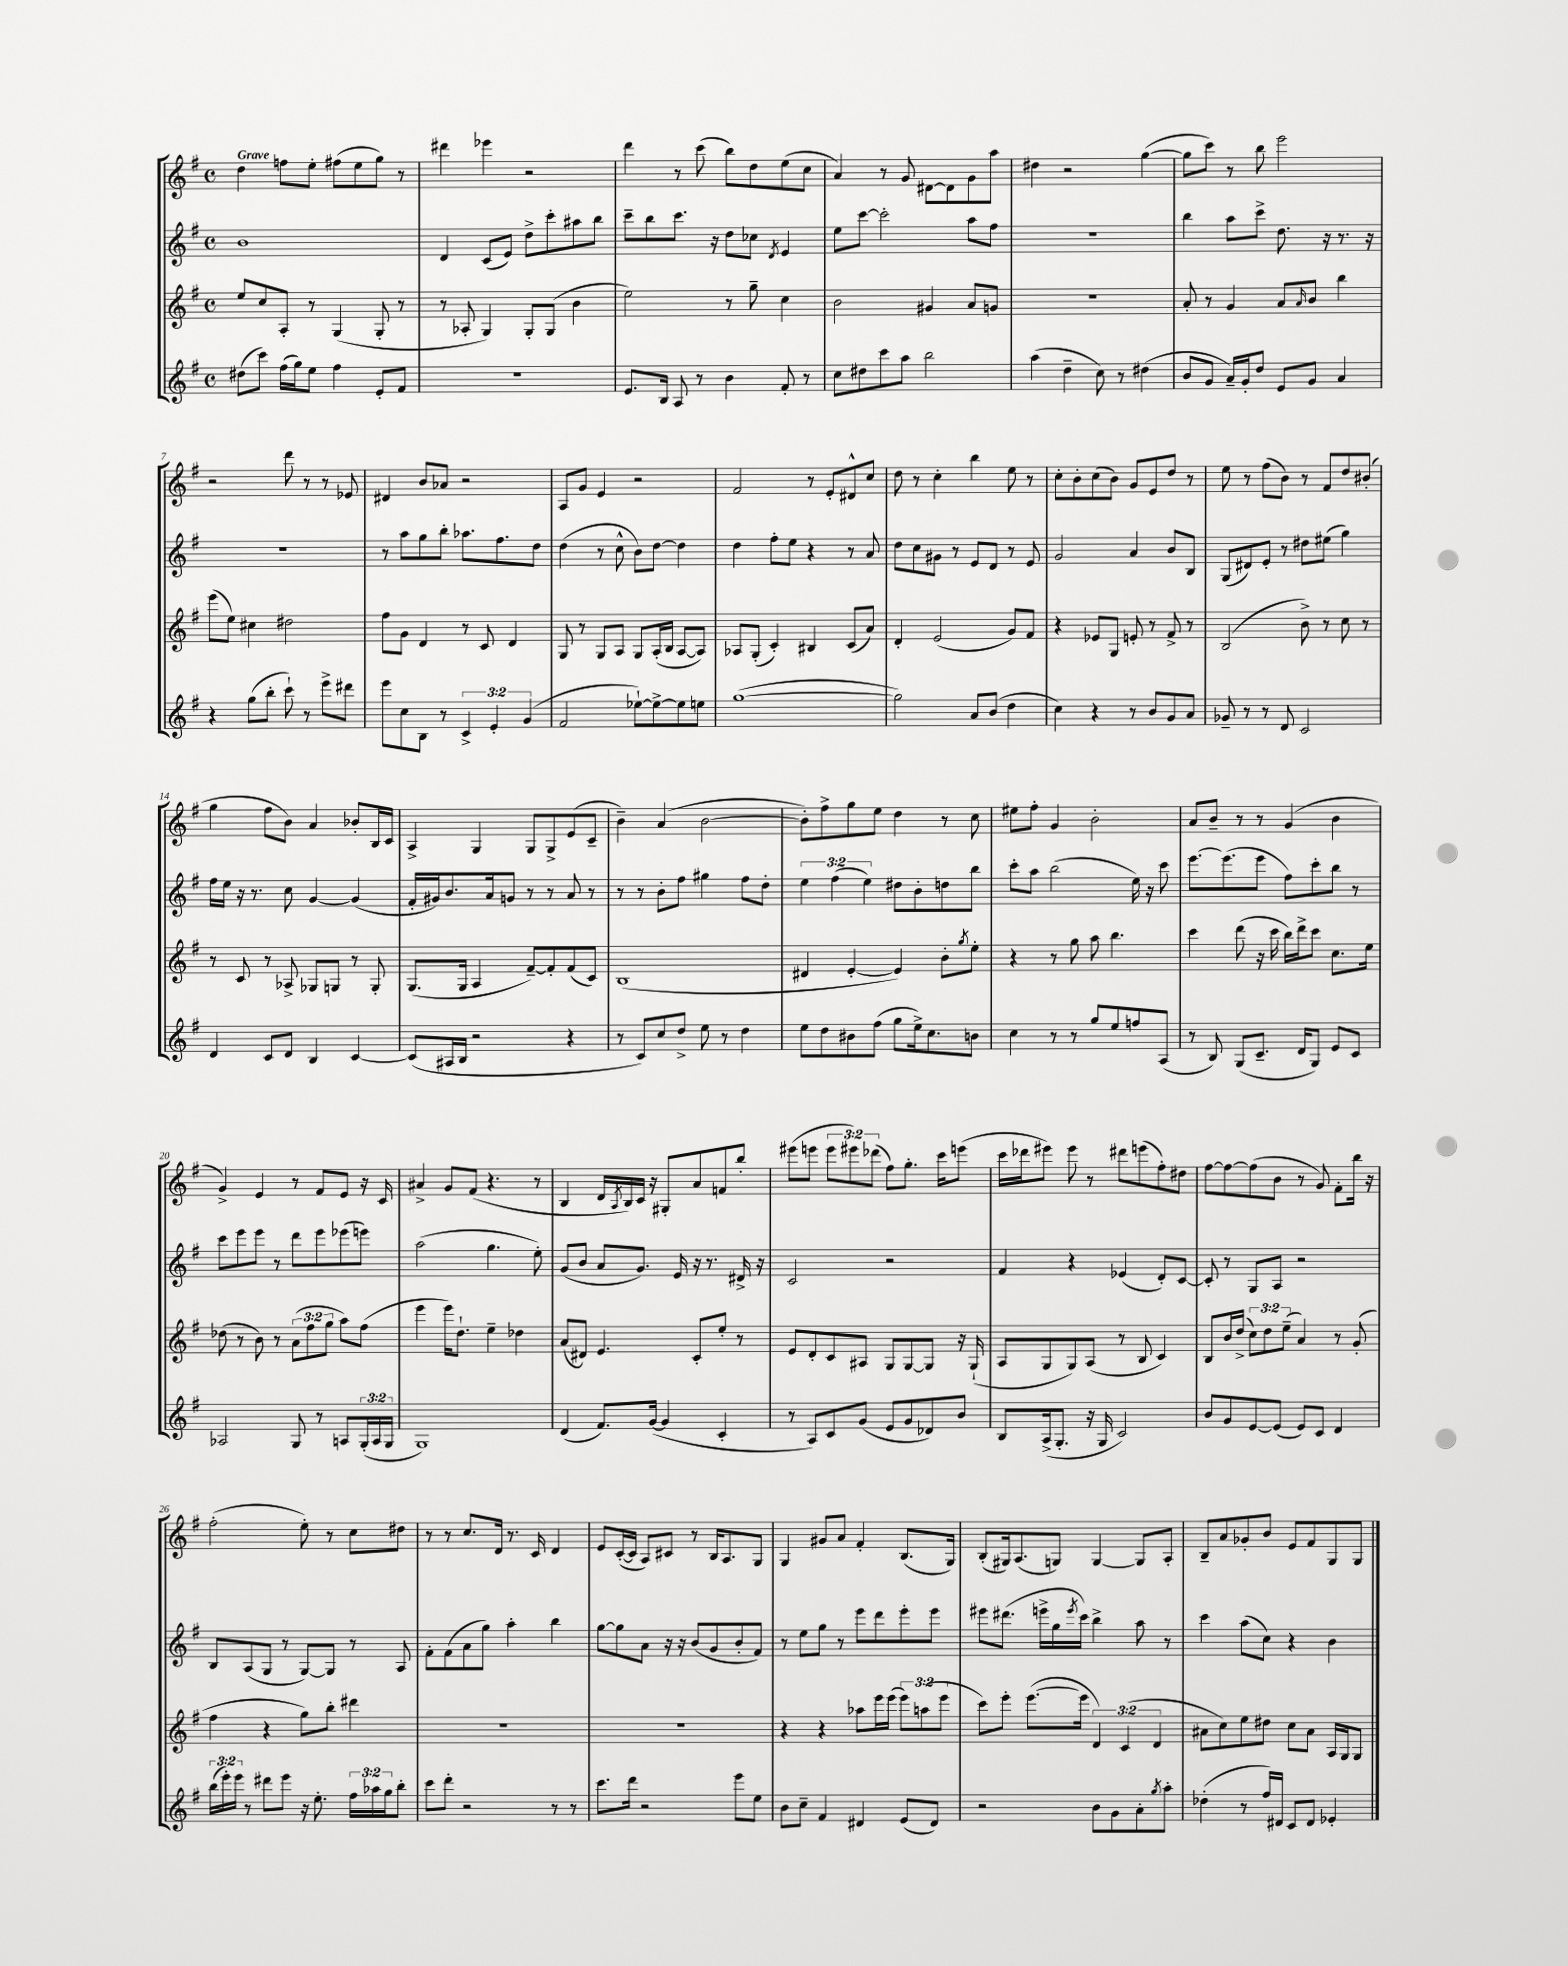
<<
\new StaffGroup <<
\new Staff = "s0" {
    \clef treble \key g \major \defaultTimeSignature \time 4/4 \override Staff.TupletNumber.text = #tuplet-number::calc-fraction-text \tempo "Grave"
    d''4 f''8 e''8-. fis''8( e''8 g''8) r8 |
    dis'''4 ees'''4 r2 |
    d'''4 r8 c'''8( b''8) d''8 e''8( c''8 |
    a'4) r8 g'8 dis'8~ dis'8 g'8 a''8 |
    dis''4 r2 g''4~( |
    g''8 c'''8) r8 b''8 e'''2 |
    r2 d'''8 r8 r8 ees'8 |
    dis'4 b'8 aes'8 r2 |
    a8 g'8 e'4 r2 |
    fis'2 r8 e'8-. dis'8-^ c''8 |
    d''8 r8 c''4-. b''4 e''8 r8 |
    c''8-. b'8-. c''8( b'8) g'8 e'8 d''8 r8 |
    e''8 r8 fis''8( b'8) r8 fis'8 d''8 bis'8-.( |
    g''4 fis''8 b'8) a'4 bes'8-. b16 c'16 |
    a4-> g4 g8 g8-> e'8( c'8-- |
    b'4--) a'4( b'2~ |
    b'8-.) fis''8-> g''8 e''8 d''4 r8 c''8 |
    eis''8 fis''8-. g'4 b'2-. |
    a'8 b'8-- r8 r8 g'4( b'4 |
    g'4->) e'4 r8 fis'8 e'8 r16 c'16 |
    ais'4-> g'8 fis'8( r4. r8 |
    b4 d'16 \acciaccatura { a8 } b16) c'16 r16 gis8-. a'8 f'8 b''8-. |
    eis'''8( e'''8 \tuplet 3/2 { e'''8 eis'''8) des'''8( } fis''8) g''8.-. c'''16 e'''8( |
    c'''16 des'''16 eis'''8) eis'''8 r8 dis'''8 e'''8( fis''8-.) dis''8 |
    fis''8~ fis''8~ fis''8( b'8 r8 g'8) fis'8-. b''16 r16 |
    fis''2-.( e''8-.) r8 c''8 dis''8 |
    r8 r8 c''8. d'16 r8. c'16 d'4 |
    e'8 c'16~-.( c'16 a8) cis'8 r8 b16 a8. g8 |
    g4 gis'8 a'8 fis'4-. b8.( g16) |
    b8-.( gis16) a8.( g8) g4~ g8 a8-. |
    b8-- a'8 ges'8-. b'8 e'8 fis'8 g8 g8 \bar "|." |
}
\new Staff = "s1" {
    \clef treble \key g \major \defaultTimeSignature \time 4/4 \override Staff.TupletNumber.text = #tuplet-number::calc-fraction-text
    b'1 |
    d'4 c'8( e'8) d''8-> c'''8-. ais''8 b''8 |
    c'''8-- b''8 c'''8. r16 d''8 ces''8 \acciaccatura { d'8 } e'4 |
    e''8 c'''8~ c'''2-. a''8 fis''8 |
    r1 |
    b''4 a''8 c'''8-> d''8. r16 r8. r16 |
    R1 |
    r8 a''8 g''8 b''8-. aes''8. fis''8. d''8 |
    d''4( r8 c''8-^ b'8) d''8~ d''4 |
    d''4 fis''8-. e''8 r4 r8 a'8 |
    d''8 c''8 gis'8 r8 e'8 d'8 r8 e'8 |
    g'2 a'4 b'8 b8 |
    g8( dis'8) e'8-. r8 dis''8 eis''8( g''4) |
    fis''16 e''16 r16 r8. c''8 g'4~ g'4( |
    fis'16-. gis'16) b'8. a'16 g'8 r8 r8 a'8 r8 |
    r8 r8 b'8-. fis''8 gis''4 fis''8 d''8-. |
    \tuplet 3/2 { e''4 fis''4( e''4) } dis''8 b'8-. d''8 b''8 |
    c'''8-. a''8 b''2( e''16) r16 c'''8 |
    e'''8.~ e'''8.( e'''8 fis''8) c'''8-. b''8 r8 |
    c'''8 e'''8 e'''8 r8 d'''8 e'''8 ees'''8( e'''8) |
    a''2( g''4. e''8-.) |
    g'8( b'8 a'8 g'8.) e'16 r16 r8. dis'16-> r16 |
    c'2 r2 |
    fis'4 r4 ees'4( d'8-.) c'8~ |
    c'8-. r8 g8 a8 r2 |
    b8 a8( g8 r8 g8~) g8 r8 a8 |
    fis'8-. fis'8( a'8 g''8) a''4-. b''4 |
    g''8~ g''8 a'8 r16 r16 b'8( g'8 b'8-. fis'8) |
    r8 e''8 g''8 r8 e'''8 d'''8 e'''8-. e'''8 |
    eis'''8 dis'''8.( e'''16-> g''16 \acciaccatura { e'''8 } c'''16) b''4-> a''8 r8 |
    c'''4 a''8( c''8) r4 b'4 \bar "|." |
}
\new Staff = "s2" {
    \clef treble \key g \major \defaultTimeSignature \time 4/4 \override Staff.TupletNumber.text = #tuplet-number::calc-fraction-text
    e''8 c''8 a8-. r8 g4( g8-. r8 |
    r8 aes8-. g4) g8-. g8( b'4 |
    e''2) r8 g''8-- c''4 |
    b'2 gis'4 a'8 g'8 |
    r1 |
    a'8-. r8 g'4 a'8 \grace { a'16 } b'8 b''4 |
    e'''8( e''8) cis''4 dis''2 |
    fis''8 g'8 d'4 r8 c'8 d'4 |
    g8 r8 g8 a8 g8 a16-.( b16 a8~ a8) |
    aes8 g8-.( c'4-.) bis4 c'8( a'8) |
    d'4-. e'2( g'8) fis'8 |
    r4 ees'8 g8 e'8-. r8 fis'8-> r8 |
    b2( b'8->) r8 c''8 r8 |
    r8 c'8 r8 aes8-> ges8 g8 r8 g8-. |
    g8.( g16 a4 fis'8~--) fis'8-. fis'8( c'8) |
    b1( |
    dis'4 e'4~-. e'4) b'8-. \acciaccatura { g''8 } e''8-. |
    r4 r8 g''8 a''8 b''4. |
    c'''4 d'''8( r16 c'''16 b''16) d'''16-> c'''8 c''8. e''16 |
    des''8( r8 b'8) r8 \tuplet 3/2 { a'8( fis''8 g''8 } a''8) fis''8( |
    e'''4 e'''16) d''8.-! e''4-- des''4 |
    a'8( dis'8) e'4. c'8-. e''8-. r8 |
    e'8 d'8-. c'8 ais8 g8 g8~ g8 r16 g16-!( |
    a8 g8 g8) a8( r8 b8 c'4) |
    b8 b'16 d''16->( \tuplet 3/2 { c''8) d''8 e''8--( } a'4) r8 g'8-.( |
    fis''4 r4 g''8) b''8-. dis'''4 |
    R1 |
    R1 |
    r4 r4 aes''8 e'''16 e'''16( \tuplet 3/2 { e'''8) a''8( e'''8 } |
    c'''8) e'''8-. e'''8.~( e'''16 \tuplet 3/2 { d'4) c'4( d'4 } |
    ais'8 c''8) e''8 dis''8 c''8 ais'8 a16 g16 g8 \bar "|." |
}
\new Staff = "s3" {
    \clef treble \key g \major \defaultTimeSignature \time 4/4 \override Staff.TupletNumber.text = #tuplet-number::calc-fraction-text
    dis''8( c'''8) fis''16( g''16) e''8 fis''4 e'8-. fis'8 |
    R1 |
    e'8. b16 a8 r8 b'4 fis'8-. r8 |
    c''8 dis''8 c'''8 a''8 b''2 |
    a''4( d''4-- c''8) r8 dis''4( |
    b'8 g'8 a'16--) g'16-. d''8 e'8 g'8 a'4 |
    r4 g''8( b''8-. c'''8-!) r8 e'''8-> dis'''8 |
    e'''8 c''8 b8 r8 \tuplet 3/2 { c'4-> e'4-. g'4( } |
    fis'2 ees''8~-!) ees''8~-> ees''8 e''8 |
    g''1~( |
    g''2) a'8 b'8( d''4 |
    c''4) r4 r8 b'8 g'8 a'8 |
    ges'8-- r8 r8 d'8 c'2 |
    d'4 c'8 d'8 b4 c'4~ |
    c'8( ais16 b16 r2 r4 |
    r8 c'8) c''8 d''8-> e''8 r8 d''4 |
    e''8 d''8 bis'8 fis''8( g''8 e''16->) c''8. b'8 |
    c''4 r8 r8 g''8 e''8 f''8 a8( |
    r8 b8) g8( c'8.-- d'16 g8) e'8 c'8 |
    aes2 g8 r8 a8 \tuplet 3/2 { g16-.( a16 g16 } |
    g1) |
    d'4( fis'8.) g'16~( g'4 c'4-. |
    r8 a8) c'8 g'8( e'8 g'8 des'8) b'8 |
    b8 a16->( g8.-. r16 g16 c'2) |
    b'8 g'8 e'8~ e'8( e'8) c'8 d'4 |
    \tuplet 3/2 { b''16( e'''16-.) e'''16 } r8 dis'''8 e'''8 r16 e''8.-. \tuplet 3/2 { fis''16 aes''16 g''16 } b''8-. |
    c'''8 d'''8-. r2 r8 r8 |
    c'''8. d'''16 r2 e'''8 e''8 |
    b'8 c''8-- fis'4 dis'4 e'8( dis'8) |
    r2 b'8 g'8 a'8-. \acciaccatura { g''8 } a''8-. |
    des''4-.( r8 fis''16) dis'16 c'8 dis'8 ees'4-. \bar "|." |
}
>>
>>
